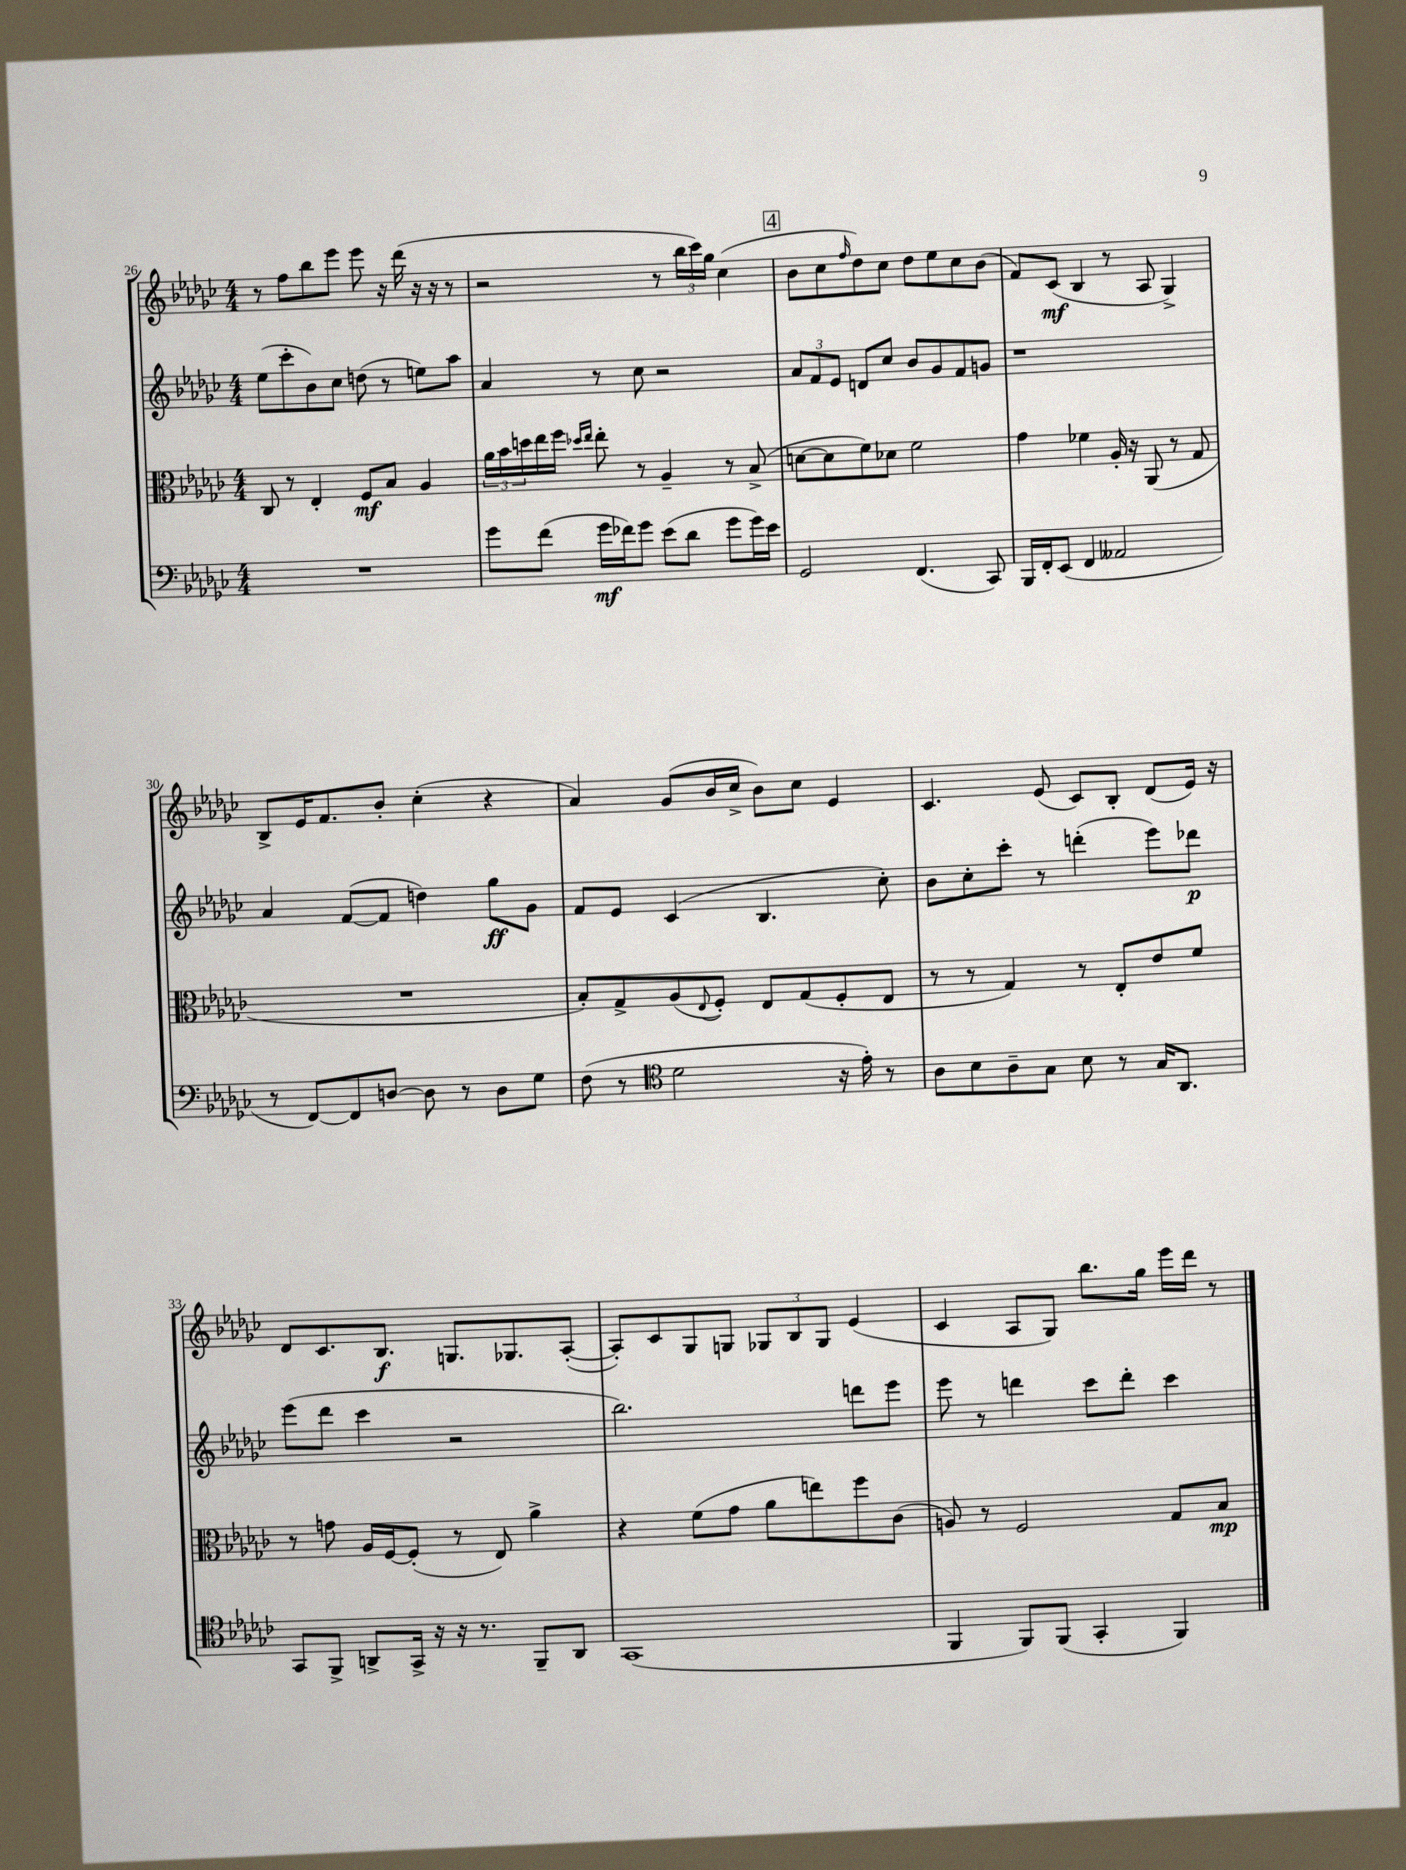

**kern	**kern	**kern	**kern
*staff4	*staff3	*staff2	*staff1
*clefF4	*clefC3	*clefG2	*clefG2
*k[b-e-a-d-g-c-]	*k[b-e-a-d-g-c-]	*k[b-e-a-d-g-c-]	*k[b-e-a-d-g-c-]
*M4/4	*M4/4	*M4/4	*M4/4
1r	8C-	(8ee-	8r
.	8r	8ccc-'	8ff
.	4E-'	8b-)	8bb-
.	.	8cc-	8eee-
.	8F	(8dd	8eee-
.	8B-	8r	16r
.	.	.	(16ddd-
.	4A-	8ee)	16r
.	.	.	16r
.	.	8aa-	8r
=	=	=	=
8g-	24a-	4a-	2r
.	24b-	.	.
.	24dd	.	.
(8f	16ee-	.	.
.	16ff	.	.
.	16qqdd-	.	.
.	16qqee-	.	.
16g-	8ee-'	8r	.
16f-)	.	.	.
8g-	8r	8cc-	.
(8e-	4A-~	2r	8r
8d-	.	.	24bb-
.	.	.	24ccc-)
.	.	.	24gg-
8g-	8r	.	(4cc-
16g-)	(8B-^	.	.
16e-	.	.	.
=	=	=	=
2GG-	[8d	12a-	8b-
.	.	12f	.
.	8d]	.	8cc-
.	.	12e-	.
.	.	.	16qqff
.	8f)	8d	8dd-)
.	8d-	8cc-	8cc-
(4.FF	2f	8b-	8dd-
.	.	8g-	8ee-
.	.	8f	8cc-
8CC-)	.	8g	(8b-
=	=	=	=
16BBB-	4g-	1r	8f)
16FF'	.	.	.
(8EE-	.	.	(8c-
4FF	4f-	.	4B-
2AA--	16A-'	.	8r
.	16r	.	.
.	(8AA-	.	8A-
.	8r	.	4G-^)
.	8G-	.	.
=	=	=	=
8r	1r	4a-	8B-^
[8FF)	.	.	16e-
.	.	.	8.f
8FF]	.	([8f	.
[8D	.	8f]	8b-'
8D]	.	4dd)	(4cc-'
8r	.	.	.
8D	.	8gg-	4r
8G-	.	8g-	.
=	=	=	=
(8F	8B-')	8f	4a-)
8r	8G-^	8e-	.
*clefC4	*	*	*
2d-	(8A-	(4c-	(8g-
.	8qqE-	.	.
.	8F')	.	16b-
.	.	.	16cc-^
.	8E-	4.B-	8b-)
.	(8G-	.	8cc-
16r	8F'	.	4e-
16e-')	.	.	.
8r	8E-	8cc-')	.
=	=	=	=
8A-	8r	8b-	4.c-
8B-	8r	8cc-'	.
8A-~	4G-)	8ccc-'	.
8G-	.	8r	(8e-
8B-	8r	(4ddd'	8c-)
8r	8E-'	.	8B-'
16G-	8e-	8eee-)	(8d-
8.AA-	.	.	.
.	8f	8ddd-	16e-)
.	.	.	16r
=	=	=	=
8GG-	8r	(8eee-	8d-
8FF^	8g	8ddd-	8.c-
8AA^	16A-	4ccc-	.
.	[16F	.	8.B-
16GG-^	(8F']	.	.
16r	.	.	.
16r	8r	2r	8.G
8.r	.	.	.
.	8E-)	.	.
.	.	.	8.G-
8FF~	4a-^	.	.
8AA	.	.	([8A-'
=	=	=	=
(1GG-	4r	2.bb-)	8A-'])
.	.	.	8c-
.	(8f	.	8G-
.	8g-	.	8G
.	8a-	.	12G-
.	.	.	12B-
.	8ee)	.	.
.	.	.	12G-
.	8ff	8ddd	(4e-
.	(8c-	8eee-	.
=	=	=	=
4FF	8A)	8eee-	4c-
.	8r	8r	.
8FF)	2F	4ddd	8A-
(8FF	.	.	8G-)
4GG-'	.	8ccc-	8.bb-
.	.	8ddd'	.
.	.	.	16gg-
4FF)	8G-	4ccc-	16eee-
.	.	.	16ddd-
.	8B-	.	8r
==	==	==	==
*-	*-	*-	*-
